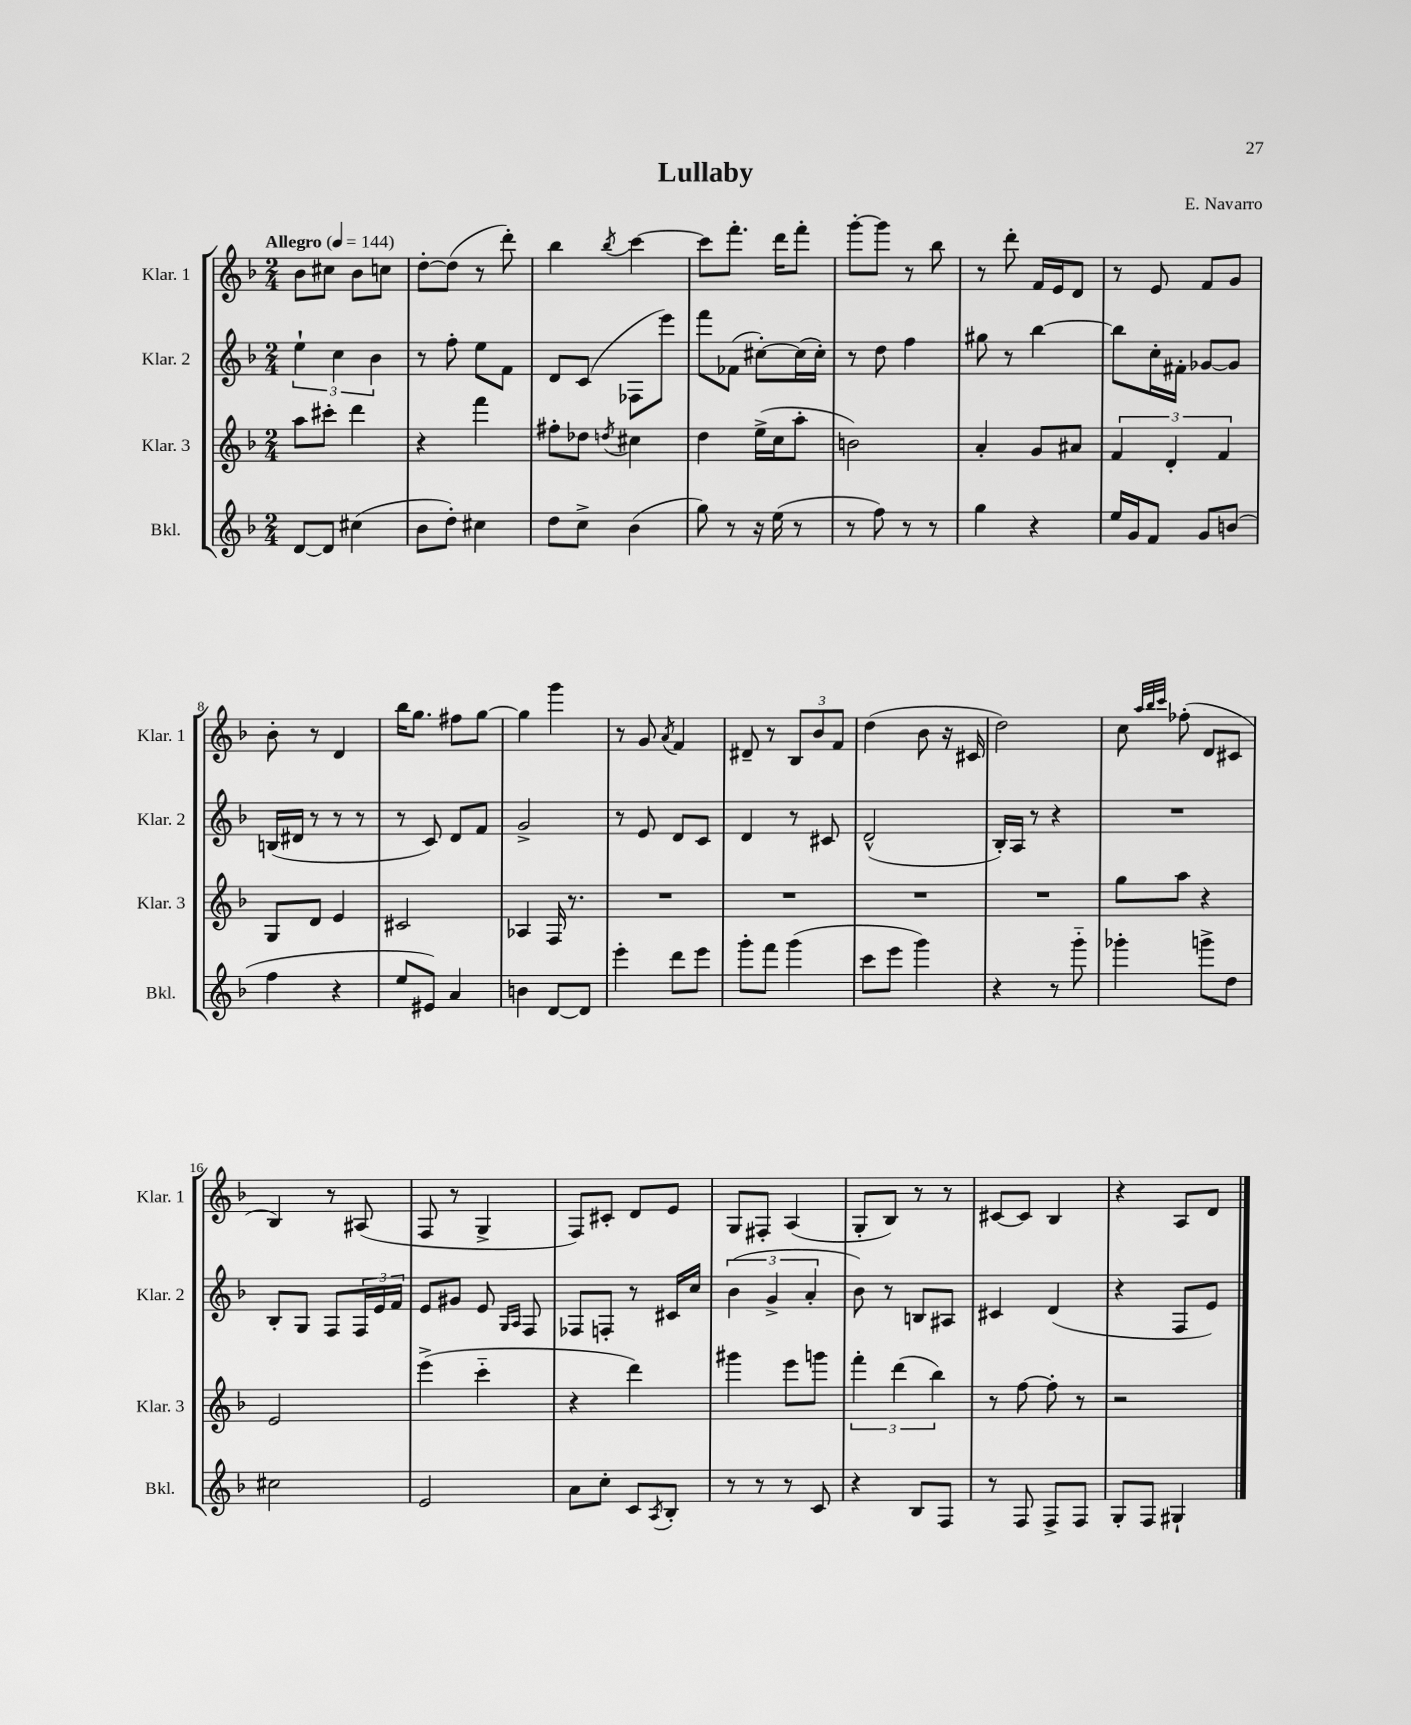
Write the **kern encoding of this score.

**kern	**kern	**kern	**kern
*staff4	*staff3	*staff2	*staff1
*clefG2	*clefG2	*clefG2	*clefG2
*k[b-]	*k[b-]	*k[b-]	*k[b-]
*M2/4	*M2/4	*M2/4	*M2/4
*MM144	*MM144	*MM144	*MM144
[8d	8aa	6ee`	8b-
8d]	8ccc#'	.	8cc#
.	.	6cc	.
(4cc#	4ddd	.	8b-
.	.	6b-	.
.	.	.	8cc
=	=	=	=
8b-	4r	8r	[8dd'
8dd')	.	8ff'	(8dd]
4cc#	4fff	8ee	8r
.	.	8f	8ddd')
=	=	=	=
8dd	8ff#'	8d	4bb-
8cc^	8dd-	(8c	.
.	8qdd	.	8qbb-
(4b-	4cc#	8F-	[4ccc
.	.	8eee)	.
=	=	=	=
8gg)	4dd	8fff	8ccc]
8r	.	(8f-	8.fff'
16r	(16ee^	[8cc#')	.
(16ee	16cc	.	16ddd
8r	8aa'	(16cc#]	8fff'
.	.	16cc#')	.
=	=	=	=
8r	2b)	8r	[8ggg'
8ff)	.	8dd	8ggg]
8r	.	4ff	8r
8r	.	.	8bb-
=	=	=	=
4gg	4a'	8gg#	8r
.	.	8r	8ddd'
4r	8g	[4bb-	16f
.	.	.	16e
.	8a#	.	8d
=	=	=	=
16ee	6f	8bb-]	8r
16g	.	.	.
8f	.	16cc'	8e
.	6d'	.	.
.	.	16f#'	.
8g	.	[8g-	8f
.	6f	.	.
(8b	.	8g-]	8g
=	=	=	=
4ff	8G	(16B	8b-'
.	.	16d#	.
.	8d	8r	8r
4r	4e	8r	4d
.	.	8r	.
=	=	=	=
8ee	2c#	8r	16bb-
.	.	.	8.gg
8e#)	.	8c)	.
4a	.	8d	8ff#
.	.	8f	[8gg
=	=	=	=
4b	4A-	2g^	4gg]
[8d	16F	.	4ggg
.	8.r	.	.
8d]	.	.	.
=	=	=	=
4eee'	2r	8r	8r
.	.	8e	8g
.	.	.	8qa
8ddd	.	8d	4f
8eee	.	8c	.
=	=	=	=
8ggg'	2r	4d	8d#~
8fff	.	.	8r
(4ggg	.	8r	12B-
.	.	.	12b-
.	.	8c#	.
.	.	.	12f
=	=	=	=
8ccc	2r	(2d^^	(4dd
8eee	.	.	.
4ggg)	.	.	8b-
.	.	.	16r
.	.	.	16c#
=	=	=	=
4r	2r	16B-')	2dd)
.	.	16A	.
.	.	8r	.
8r	.	4r	.
8ggg'~	.	.	.
=	=	=	=
4ggg-'	8gg	2r	8cc
.	.	.	32qqaa
.	.	.	32qqbb-
.	.	.	32qqccc
.	8aa	.	(8ff-'
8ggg^	4r	.	8d
8dd	.	.	8c#
=	=	=	=
2cc#	2e	8B-'	4B-)
.	.	8G	.
.	.	8F	8r
.	.	24F	(8A#
.	.	24e	.
.	.	24f	.
=	=	=	=
2e	(4eee^	8e	8F
.	.	8g#	8r
.	4ccc'~	8e	4G^
.	.	16qqG	.
.	.	16qqA	.
.	.	8F	.
=	=	=	=
8a	4r	8F-	8F)
8cc'	.	8F'	8c#'
8c	4ddd)	8r	8d
8qA	.	.	.
8B-'	.	16c#	8e
.	.	16cc	.
=	=	=	=
8r	4ggg#	(6b-	8G
8r	.	.	8F#'
.	.	6g^	.
8r	8eee	.	(4A
.	.	6a'	.
8c	8ggg	.	.
=	=	=	=
4r	6fff'	8b-)	8G'
.	.	8r	8B-)
.	(6ddd	.	.
8B-	.	8B	8r
.	6bb-)	.	.
8F	.	8A#	8r
=	=	=	=
8r	8r	4c#	[8c#
8F	[8ff	.	8c#]
8F^	8ff']	(4d	4B-
8F	8r	.	.
=	=	=	=
8G'	2r	4r	4r
8F	.	.	.
4G#`	.	8F	8A
.	.	8e)	8d
==	==	==	==
*-	*-	*-	*-
